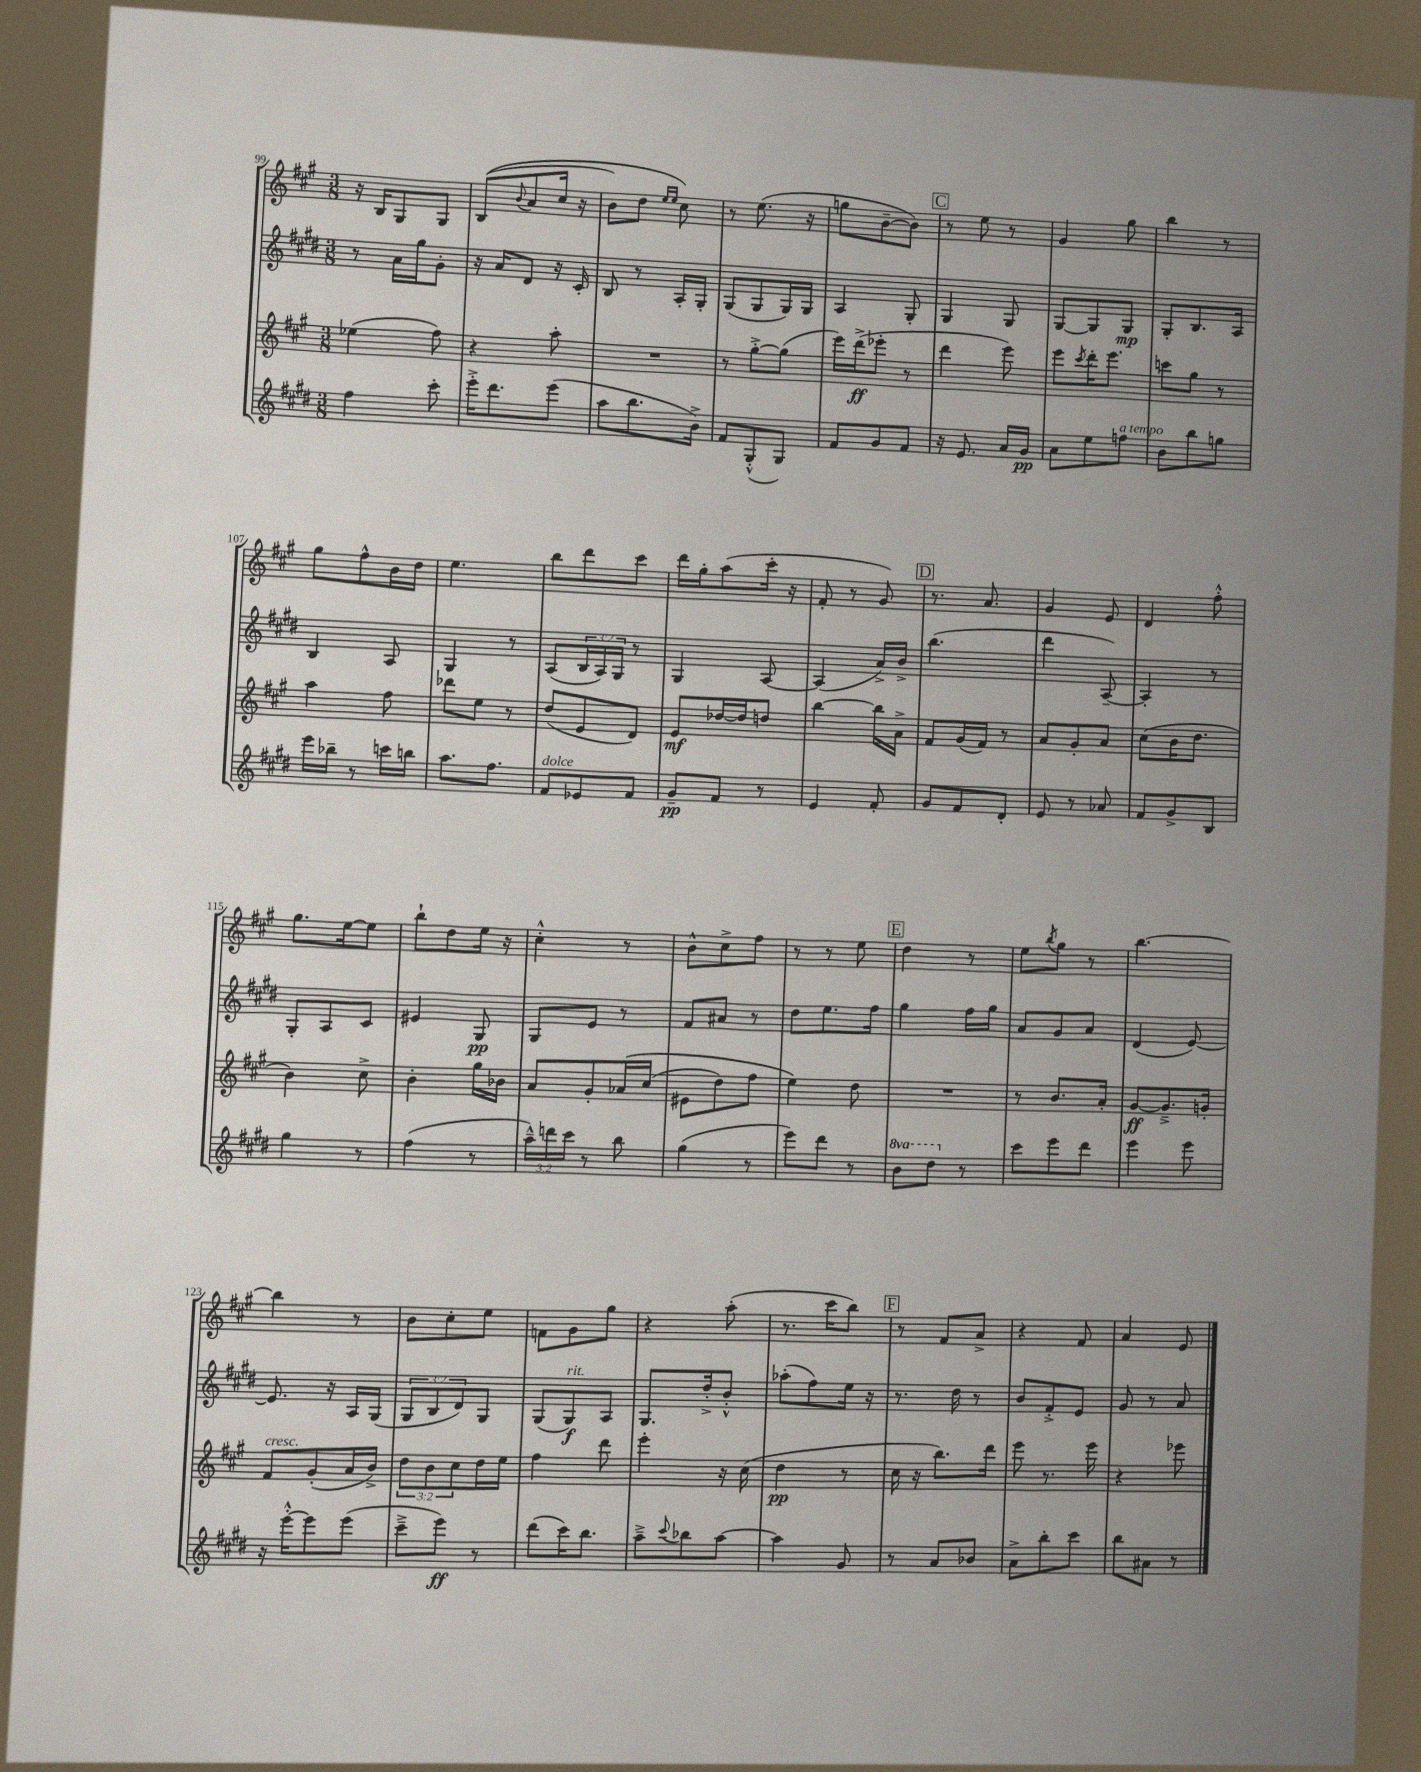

**kern	**kern	**kern	**kern
*staff4	*staff3	*staff2	*staff1
*clefG2	*clefG2	*clefG2	*clefG2
*k[f#c#g#d#]	*k[f#c#g#]	*k[f#c#g#d#]	*k[f#c#g#]
*M3/8	*M3/8	*M3/8	*M3/8
4ff#	(4ee-	8r	16r
.	.	.	16B
.	.	16a	8G#
.	.	16gg#	.
8ccc#'	8ff#)	8g#'	8G#
=	=	=	=
16eee'^	4r	16r	&((8B
8.ddd#	.	16a	.
.	.	.	8qqb
.	.	8d#	8a
(8eee	8aa'	16r	16cc#
.	.	16c#'	16r
=	=	=	=
8aa	4.r	8B	8b)
8.bb	.	8r	8dd
.	.	.	16qqee
.	.	.	16qqee
.	.	16A'	8cc#&)
16b^)	.	16G#'	.
=	=	=	=
8f#	8r	(8G#	8r
(8G#'^^	[8gg#'^	8G#	(8.ee
8G#)	(8gg#]	16G#)	.
.	.	16G#	16r
=	=	=	=
8f#	16eee)	4A	8gg
.	(16ddd^	.	.
8g#	8eee-'	.	[8b~
8f#	8r	8G#'	8b])
=	=	=	=
16r	4ddd	4G#	8r
8.e	.	.	.
.	.	.	8ee
16a	8eee)	8G#	8r
16g#	.	.	.
=	=	=	=
8a	8eee	[8G#	4g#
.	8qccc#	.	.
8ee	16ddd'	8G#]	.
.	8.eee	.	.
8ff	.	8G#	8gg#
=	=	=	=
8b	8ccc	8G#'	4bb
8bb	8gg#	8.B	.
8gg	8r	.	8r
.	.	16A	.
=	=	=	=
16eee	4aa	4B	8gg#
16bb-~	.	.	.
8r	.	.	8ff#^^
16ccc	8ff#	8A	16b
16bb	.	.	16dd
=	=	=	=
8.aa	8ddd-	4G#	4.ee
.	8ee	.	.
8.ff#	.	.	.
.	8r	8r	.
=	=	=	=
8f#	(8dd	(8A	8bb
8e-	8e	24B	8ddd
.	.	24A)	.
.	.	24G#	.
8f#	8d)	8r	8ccc#
=	=	=	=
8g#~	8e	4G#	16ddd
.	.	.	16gg#'
8f#	[16dd-	.	(8aa
.	16dd-]	.	.
8r	8dd	[8A	16ccc#'
.	.	.	16r
=	=	=	=
4e	[4bb	(4A]	8f#'
.	.	.	8r
8f#'	16bb]	16a^)	8g#)
.	16a^	16b^	.
=	=	=	=
8g#	8f#	(4.bb	8.r
8f#	(16g#	.	.
.	16f#)	.	8.a
8d#'	8r	.	.
=	=	=	=
8e	8a	4ddd#	4g#
8r	8g#'	.	.
8a-	8a	[8A~)	8e
=	=	=	=
8f#	(8cc#	4A']	4d
8g#^	16b	.	.
.	8.dd	.	.
8B	.	8r	8ff#'^^
=	=	=	=
4gg#	4b)	8G#'	8.gg#
.	.	8A	.
.	.	.	[16ee
8r	8cc#^	8c#	8ee]
=	=	=	=
(4ff#	4b'	4e#	8bb`
.	.	.	8dd
8r	16gg#	8G#	16ee
.	16b-	.	16r
=	=	=	=
24aa~^^)	8a	8G#	4cc#'^^
24ddd	.	.	.
24ccc#	.	.	.
8r	8g#'	8e	.
8bb	&(16a-	8r	8r
.	(16cc#	.	.
=	=	=	=
(4gg#	8e#	8f#	8b^^
.	8dd)	8a#	8cc#^
8r	8ff#	8r	8ff#
=	=	=	=
8eee)	4ee&)	8dd#	8r
8ddd#	.	8.ee	8r
8r	8dd	.	8ee
.	.	16ff#	.
=	=	=	=
8bb	4.r	4gg#	4dd
8ddd#	.	.	.
8r	.	16ff#	8r
.	.	16gg#	.
=	=	=	=
8ccc#	8r	8a	8ee
.	.	.	8qbb
8eee	8.b	8g#	8gg#
8ddd#	.	8a	8r
.	16a'	.	.
=	=	=	=
4eee	[8g#	(4d#	[4.bb
.	8.g#~^]	.	.
8eee	.	[8e)	.
.	16g'	.	.
=	=	=	=
16r	8f#	8.e]	4bb]
[16eee'^^	.	.	.
8eee]	(8g#'	.	.
.	.	16r	.
(8eee	16a	16A	8r
.	16b^)	(16G#	.
=	=	=	=
8ccc#~^	12dd	12G#	8b
.	12b	12B	.
8eee)	.	.	8cc#'
.	12cc#	12d#)	.
8r	16dd	8G#	8ee
.	16ee	.	.
=	=	=	=
(8ddd#	4ff#	(8G#	8f
16ccc#)	.	8G#)	8g#
8.bb	.	.	.
.	8ddd	8A	8gg#
=	=	=	=
8aa~^	4eee'	8.G#	4r
8qqccc#	.	.	.
8bb-	.	.	.
.	.	16dd#'^	.
[8aa	16r	8b'^^	(8aa'
.	(16cc#	.	.
=	=	=	=
4aa]	4dd	(8aa-'	8.r
.	.	8ff#)	.
.	.	.	16ccc#
8g#	8r	16ee	8bb)
.	.	16r	.
=	=	=	=
8r	16cc#	8.r	8r
.	16r	.	.
8a	8.bb)	.	8f#
.	.	16dd#	.
8b-	.	8r	8a^
.	16ddd	.	.
=	=	=	=
8a^	8eee	8b	4r
8bb'	8.r	8f#'^	.
8ccc#	.	8e	8f#
.	16eee	.	.
=	=	=	=
8bb	4r	8g#	4a
8a#	.	8r	.
8r	8eee-	8a	8e
==	==	==	==
*-	*-	*-	*-
